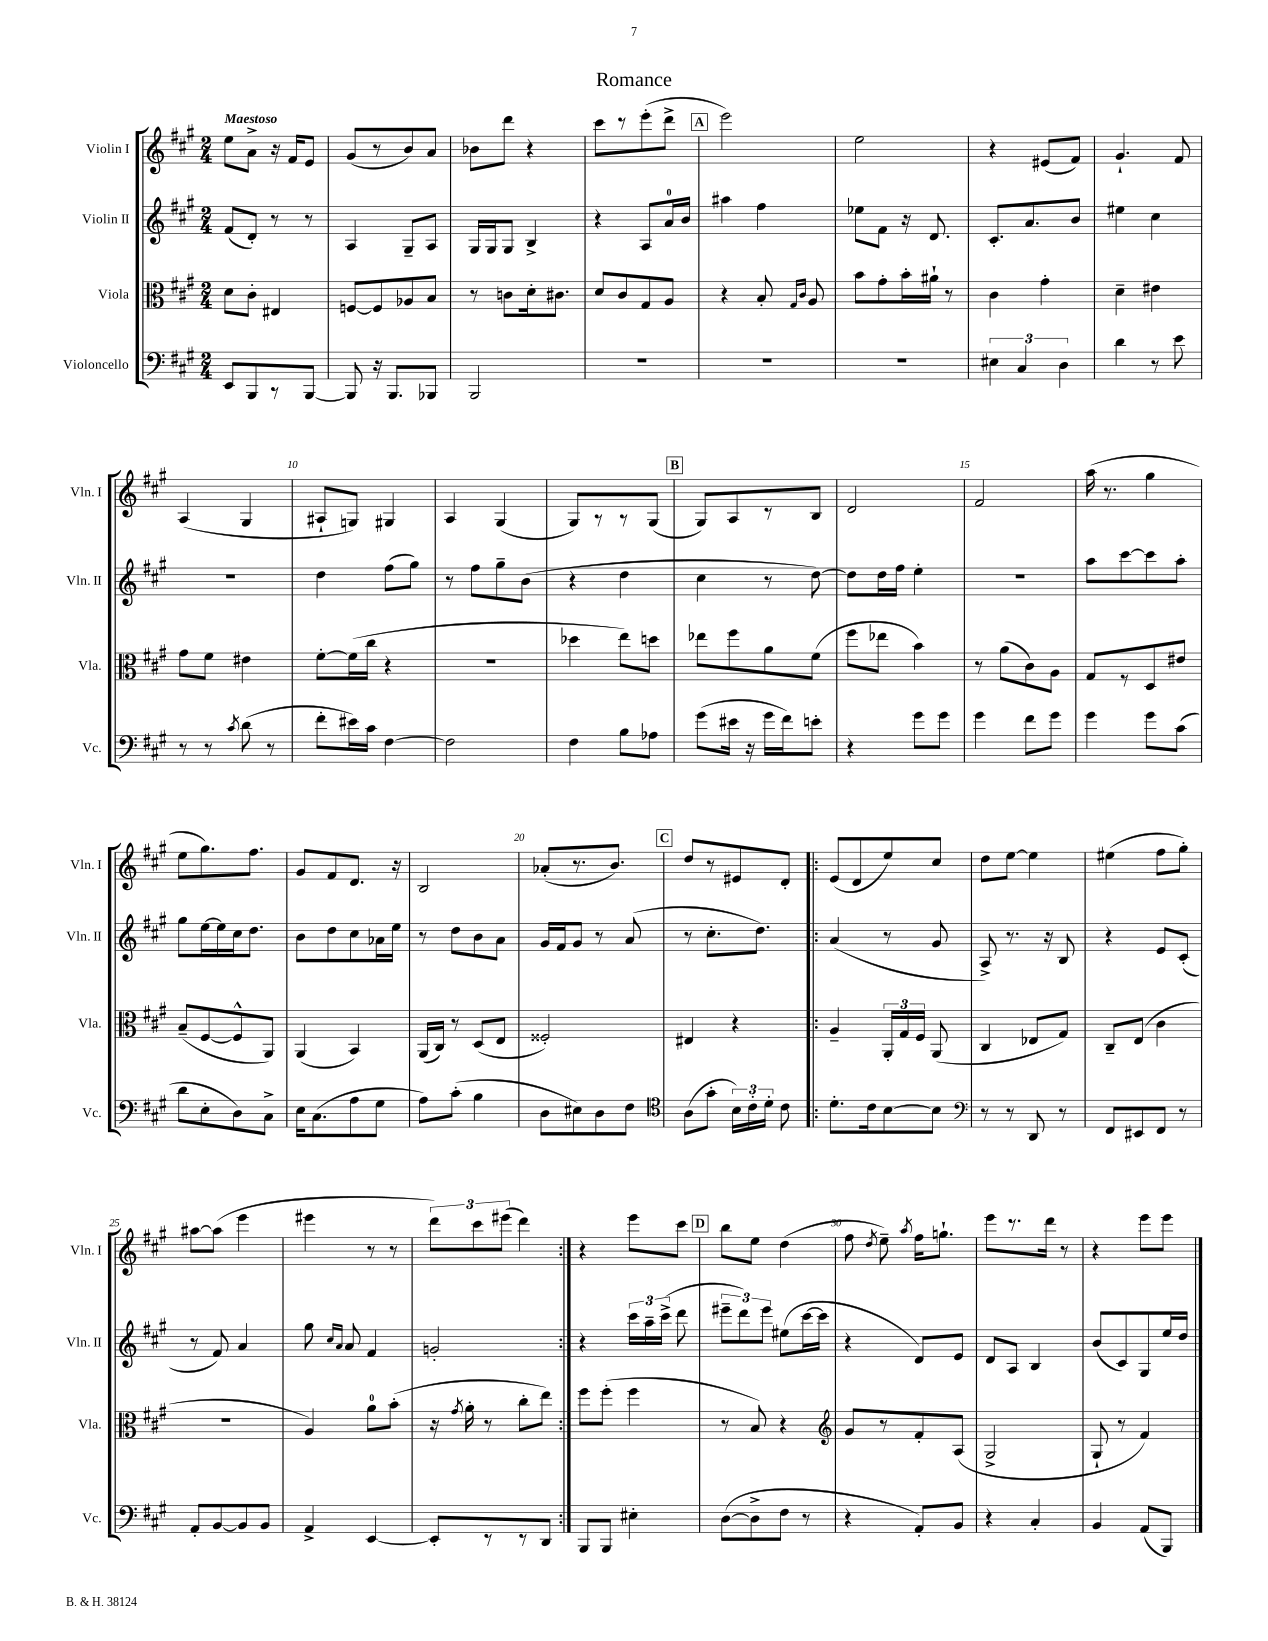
\header { title = "Romance" }
<<
\new StaffGroup <<
\new Staff = "s0" \with { instrumentName = "Violin I" shortInstrumentName = "Vln. I" } {
    \clef treble \key a \major \numericTimeSignature \time 2/4 \tempo "Maestoso"
    \autoBeamOff e''8[ a'8]-> r16 fis'16[ e'8] |
    gis'8[( r8 b'8) a'8] |
    bes'8[ d'''8] r4 |
    cis'''8[ r8 e'''8-.( d'''8]-> |
    \mark \markup { \box "A" } e'''2) |
    e''2 |
    r4 eis'8[( fis'8]) |
    gis'4.-! fis'8 |
    a4( gis4 |
    ais8[-! g8]) gis4 |
    a4 gis4( |
    gis8[) r8 r8 gis8]( |
    \mark \markup { \box "B" } gis8[) a8 r8 b8] |
    d'2 |
    fis'2 |
    a''16( r8. gis''4 |
    e''8[ gis''8.) fis''8.] |
    gis'8[ fis'8 d'8.] r16 |
    b2 |
    aes'8[-.( r8. b'8.]) |
    \mark \markup { \box "C" } d''8[ r8 eis'8 d'8]-. |
    \repeat volta 2 { e'8[( d'8 e''8) cis''8] |
    d''8[ e''8]~ e''4 |
    eis''4( fis''8[ gis''8]-.) |
    ais''8[~ ais''8]( e'''4 |
    eis'''4 r8 r8 |
    \tuplet 3/2 { d'''8[) cis'''8 eis'''8]( } d'''4) | }
    r4 e'''8[ cis'''8] |
    \mark \markup { \box "D" } b''8[ e''8] d''4( |
    fis''8 \acciaccatura { d''8 } e''8--) \acciaccatura { a''8 } fis''16[ g''8.]-! |
    e'''8[ r8. d'''16] r8 |
    r4 e'''8[ e'''8] \bar "|." |
}
\new Staff = "s1" \with { instrumentName = "Violin II" shortInstrumentName = "Vln. II" } {
    \clef treble \key a \major \numericTimeSignature \time 2/4
    \autoBeamOff fis'8[( d'8]-.) r8 r8 |
    a4 gis8[-- a8] |
    gis16[ gis16 gis8] b4-> |
    r4 a8[ a'16-0 b'16] |
    \mark \markup { \box "A" } ais''4 fis''4 |
    ees''8[ fis'8] r16 d'8. |
    cis'8.[-. a'8. b'8] |
    eis''4 cis''4 |
    R2 |
    d''4 fis''8[( gis''8]) |
    r8 fis''8[ gis''8-- b'8]( |
    r4 d''4 |
    \mark \markup { \box "B" } cis''4 r8 d''8~) |
    d''8[ d''16 fis''16] e''4-. |
    R2 |
    a''8[ cis'''8~ cis'''8 a''8]-. |
    gis''8[ e''16~ e''16 cis''16 d''8.] |
    b'8[ d''8 cis''8 aes'16 e''16] |
    r8 d''8[ b'8 a'8] |
    gis'16[ fis'16 gis'8] r8 a'8( |
    \mark \markup { \box "C" } r8 cis''8.[-. d''8.]) |
    \repeat volta 2 { a'4( r8 gis'8 |
    a8->) r8. r16 b8 |
    r4 e'8[ cis'8]-.( |
    r8 fis'8) a'4 |
    gis''8 \grace { cis''16[ a'16] } a'8 fis'4 |
    g'2-. | }
    r4 \tuplet 3/2 { cis'''16[ a''16-- cis'''16]->( } d'''8 |
    \mark \markup { \box "D" } \tuplet 3/2 { eis'''8[-- d'''8) eis'''8] } eis''8[( cis'''16~ cis'''16] |
    r4 d'8[) e'8] |
    d'8[ a8] b4 |
    b'8[( cis'8) gis8 e''16 d''16] \bar "|." |
}
\new Staff = "s2" \with { instrumentName = "Viola" shortInstrumentName = "Vla." } {
    \clef alto \key a \major \numericTimeSignature \time 2/4
    \autoBeamOff d'8[ cis'8]-. eis4 |
    f8[~ f8 aes8 b8] |
    r8 c'8[ d'16-. cis'8.] |
    d'8[ cis'8 gis8 a8] |
    \mark \markup { \box "A" } r4 b8-. \grace { gis16[ cis'16] } a8 |
    b'8[ gis'8-. b'16-. ais'16]-! r8 |
    cis'4 gis'4-. |
    d'4-- eis'4 |
    gis'8[ fis'8] eis'4 |
    fis'8[~-. fis'16( cis''16] r4 |
    R2 |
    des''4 e''8[) d''8] |
    \mark \markup { \box "B" } ees''8[ fis''8 a'8 fis'8]( |
    fis''8[ ees''8] b'4) |
    r8 a'8[( cis'8) a8] |
    gis8[ r8 d8 eis'8] |
    b8[--( fis8~ fis8-^ a,8]) |
    a,4( b,4) |
    a,16[( cis16]) r8 d8[( e8] |
    fisis2-.) |
    \mark \markup { \box "C" } eis4 r4 |
    \repeat volta 2 { a4-- \tuplet 3/2 { a,16[-. gis16 fis16] } a,8( |
    cis4 ees8[ gis8]) |
    cis8[-- e8]( cis'4 |
    R2 |
    a4) a'8[-0 b'8]-.( |
    r16 \acciaccatura { gis'8 } a'16-. r8 cis''8[-. e''8]) | }
    fis''8[ fis''8]-.( fis''4 |
    \mark \markup { \box "D" } r8 b8) r4 |
    \clef treble gis'8[ r8 fis'8-. a8]( |
    gis2-> |
    gis8-! r8 fis'4) \bar "|." |
}
\new Staff = "s3" \with { instrumentName = "Violoncello" shortInstrumentName = "Vc." } {
    \clef bass \key a \major \numericTimeSignature \time 2/4
    \autoBeamOff e,8[ b,,8 r8 b,,8]~ |
    b,,8 r16 b,,8.[ bes,,8] |
    b,,2 |
    R2 |
    \mark \markup { \box "A" } R2 |
    R2 |
    \tuplet 3/2 { eis4 cis4 d4 } |
    d'4 r8 e'8 |
    r8 r8 \acciaccatura { cis'8 } d'8( r8 |
    fis'8[-. eis'16) cis'16] fis4~ |
    fis2 |
    fis4 b8[ aes8] |
    \mark \markup { \box "B" } gis'8[( eis'16] r16 gis'16[ fis'16) e'8]-. |
    r4 gis'8[ gis'8] |
    gis'4 fis'8[ gis'8] |
    gis'4 gis'8[ cis'8]( |
    d'8[ e8-. d8) cis8]-> |
    e16[ cis8.( a8 gis8] |
    a8[) cis'8]-.( b4 |
    d8[ eis8) d8 fis8] |
    \mark \markup { \box "C" } \clef tenor a8[( gis'8]-. \tuplet 3/2 { b16[) cis'16-. d'16]-. } cis'8 |
    \repeat volta 2 { d'8.[-. cis'16 b8~ b8] |
    \clef bass r8 r8 d,8 r8 |
    fis,8[ eis,8 fis,8] r8 |
    a,8[-. b,8~ b,8 b,8] |
    a,4-> e,4~ |
    e,8[-. r8 r8 d,8] | }
    b,,8[ b,,8] eis4-. |
    \mark \markup { \box "D" } d8[~( d8-> fis8] r8 |
    r4 a,8[-.) b,8] |
    r4 cis4-. |
    b,4 a,8[( b,,8]) \bar "|." |
}
>>
>>
\layout { \context { \Score \override BarNumber.break-visibility = ##(#f #t #t) barNumberVisibility = #(every-nth-bar-number-visible 5) } }
